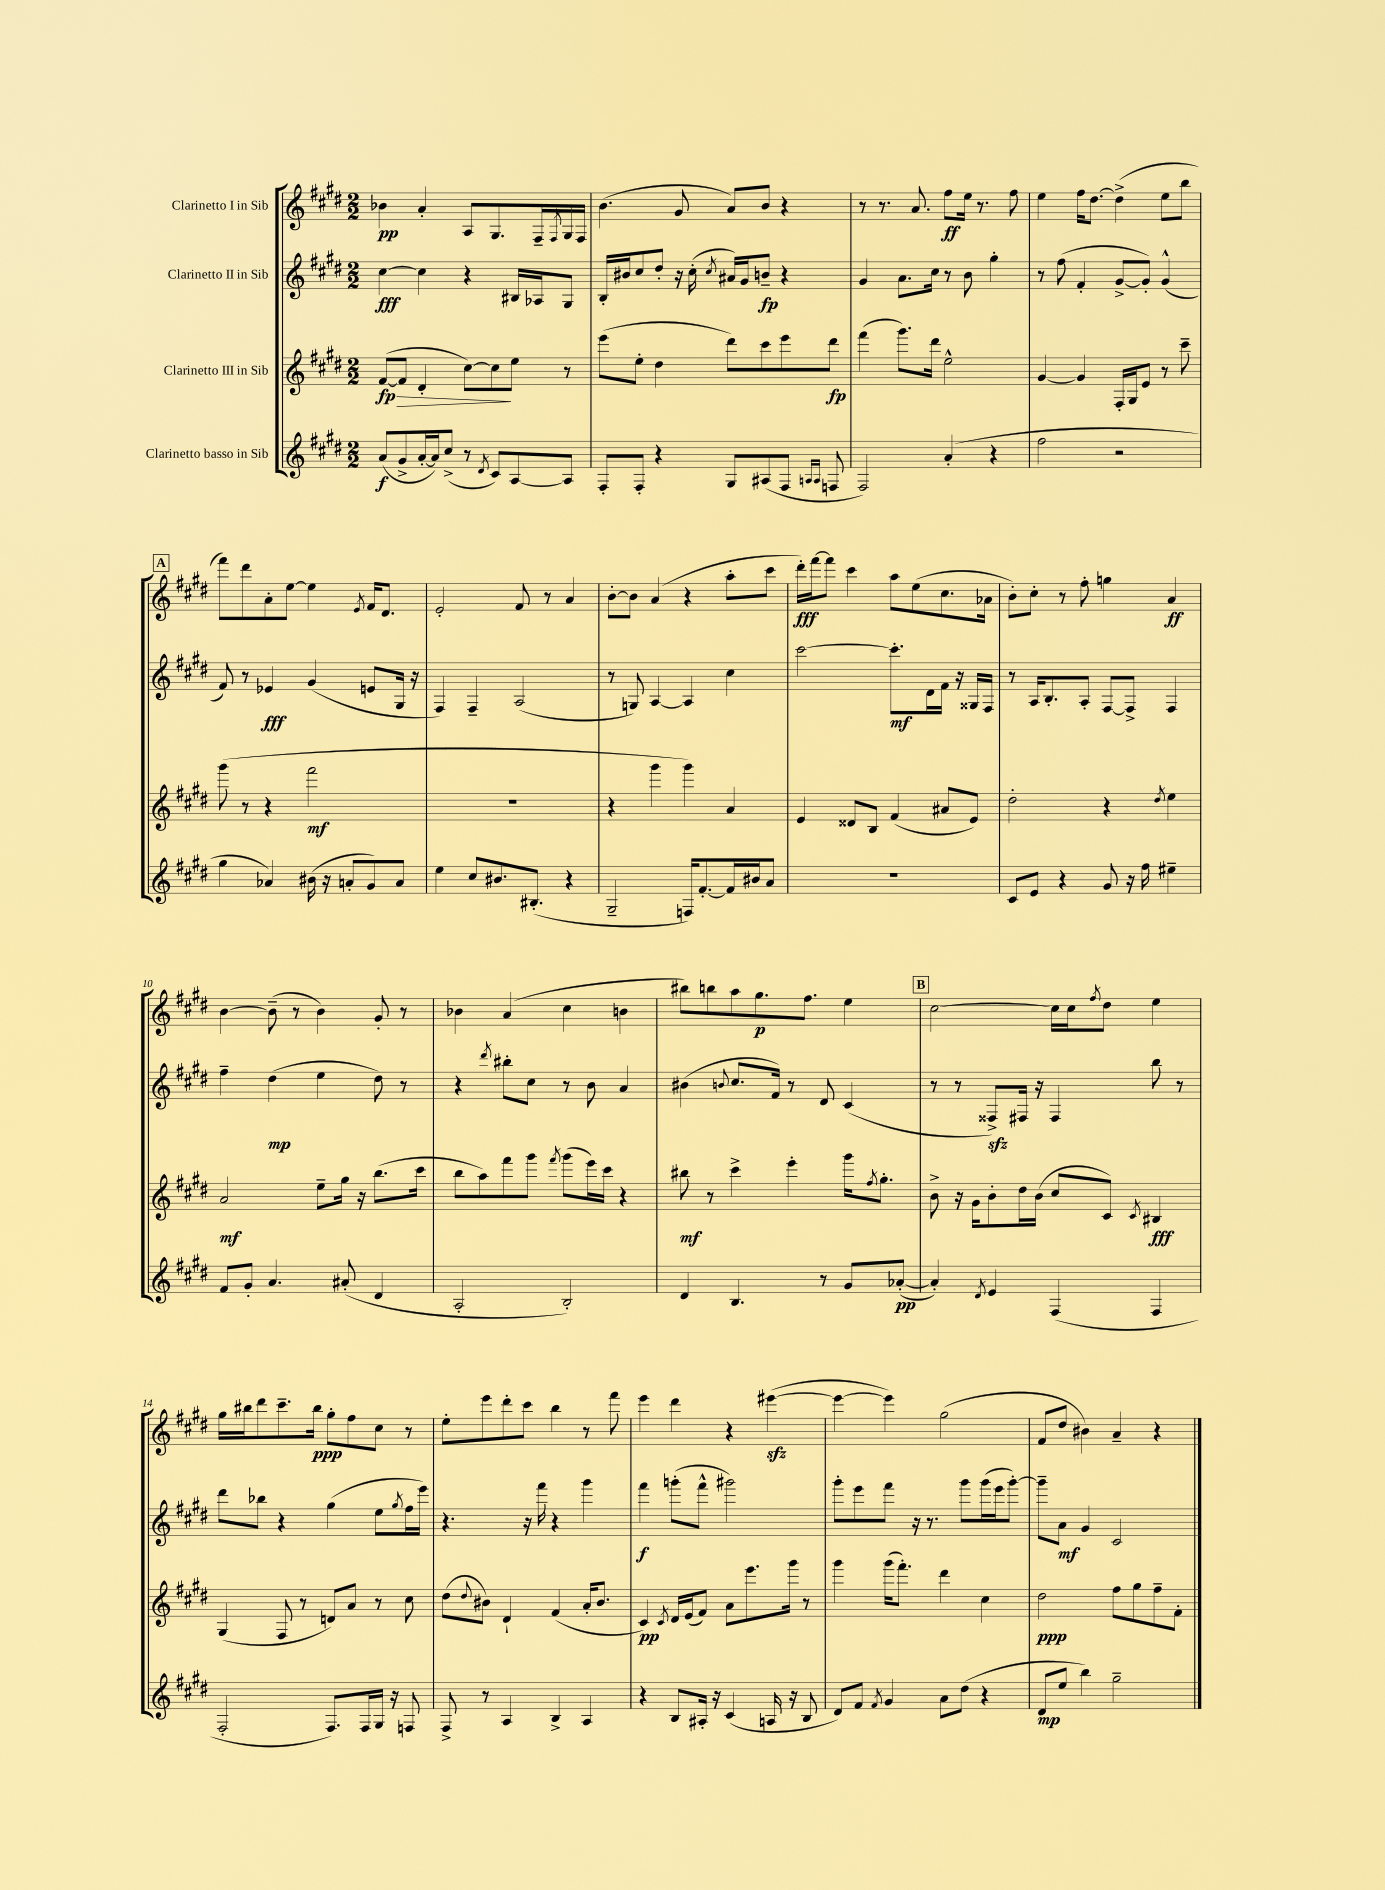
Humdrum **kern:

**kern	**dynam	**kern	**dynam	**kern	**dynam	**kern	**dynam
*part4	*part4	*part3	*part3	*part2	*part2	*part1	*part1
*staff4	*staff4	*staff3	*staff3	*staff2	*staff2	*staff1	*staff1
*I"Clarinetto basso in Sib	*	*I"Clarinetto III in Sib	*	*I"Clarinetto II in Sib	*	*I"Clarinetto I in Sib	*
*clefG2	*	*clefG2	*	*clefG2	*	*clefG2	*
*k[f#c#g#d#]	*	*k[f#c#g#d#]	*	*k[f#c#g#d#]	*	*k[f#c#g#d#]	*
*M2/2	*	*M2/2	*	*M2/2	*	*M2/2	*
=1	=1	=1	=1	=1	=1	=1	=1
!	!	!	!LO:HP:b	!	!	!	!
(8a/L	f	([8f#/L	> fp	[4cc#\	fff	4b-X\	pp
8g#^/	.	8f#/J]	.	.	.	.	.
[16a'/L	.	4d#'/	.	4cc#\]	.	4a'/	.
16a/J])	.	.	.	.	.	.	.
(8cc#^/J	.	.	.	.	.	.	.
8r	.	[8cc#\L)	.	4r	.	8A/L	.
8qd#/	.	.	.	.	.	.	.
8c#/L)	.	8cc#\]	.	.	.	8.G#/	.
[8A/	.	8ee\J	]	16B#X/LL	.	.	.
.	.	.	.	16A-X/J	.	16F#~/L	.
.	.	.	.	.	.	8qF#/	.
8A/J]	.	8r	.	8G#/J	.	16G#/	.
.	.	.	.	.	.	16F#/JJ	.
=2	=2	=2	=2	=2	=2	=2	=2
8F#'/L	.	(8eee\L	.	16B'/LL	.	(4.b\	.
.	.	.	.	16b#X/J	.	.	.
8F#'/J	.	8ee'\J	.	8cc#/	.	.	.
4r	.	4dd#\	.	8dd#'/J	.	.	.
.	.	.	.	16r	.	8g#/	.
.	.	.	.	(16cc#'\	.	.	.
.	.	.	.	8qcc#/	.	.	.
8G#/L	.	8ddd#\L)	.	16a#X/LL)	.	8a/L)	.
.	.	.	.	16g#/J	.	.	.
(8A#X/	.	8ccc#\	.	8bn~/J	fp	8b/J	.
8F#/J	.	8eee\	.	4r	.	4r	.
16qqAn/LL	.	.	.	.	.	.	.
16qqA/JJ	.	.	.	.	.	.	.
8Fn/	.	8ddd#\J	fp	.	.	.	.
=3	=3	=3	=3	=3	=3	=3	=3
2F#/)	.	(4fff#\	.	4g#/	.	8r	.
.	.	.	.	.	.	8.r	.
.	.	8.ggg#\L)	.	8.a\L	.	.	.
.	.	.	.	.	.	8.a/	.
.	.	16ddd#\Jk	.	16cc#\Jk	.	.	.
(4a'/	.	2ee^^\	.	8r	.	8ff#\L	ff
.	.	.	.	8b\	.	16ee\Jk	.
.	.	.	.	.	.	8.r	.
4r	.	.	.	4gg#'\	.	.	.
.	.	.	.	.	.	8ff#\	.
=4	=4	=4	=4	=4	=4	=4	=4
2ff#\	.	[4g#/	.	8r	.	4ee\	.
.	.	.	.	(8ff#\	.	.	.
.	.	4g#/]	.	4f#'/	.	16ff#\KL	.
.	.	.	.	.	.	[8.dd#\J	.
2r	.	16F#'/LL	.	[8g#^/L	.	(4dd#^\]	.
.	.	16G#/J	.	.	.	.	.
.	.	8e/J	.	8g#'/J])	.	.	.
.	.	8r	.	(4g#^^/	.	8ee\L	.
.	.	8ccc#~\	.	.	.	8bb\J	.
!!LO:LB:g=z
!!LO:REH:place=s1:t=A
=5	=5	=5	=5	=5	=5	=5	=5
4gg#\	.	(8ggg#\	.	8f#/)	.	8fff#\L)	.
.	.	8r	.	8r	.	8ddd#\	.
4a-X/)	.	4r	.	4e-X/	fff	8a'\	.
.	.	.	.	.	.	[8ee\J	.
(16b#X\	.	2fff#\	mf	(4g#/	.	4ee\]	.
16r	.	.	.	.	.	.	.
8an'/L	.	.	.	.	.	.	.
.	.	.	.	.	.	8qe/	.
8g#/)	.	.	.	8en/L	.	16f#/KL	.
.	.	.	.	.	.	8.d#/J	.
8a/J	.	.	.	16G#/Jk	.	.	.
.	.	.	.	16r	.	.	.
=6	=6	=6	=6	=6	=6	=6	=6
4ee\	.	1r	.	4F#/)	.	2e'/	.
8cc#/L	.	.	.	4F#~/	.	.	.
8.b#X/	.	.	.	.	.	.	.
.	.	.	.	(2A/	.	8f#/	.
(8.B#X'/J	.	.	.	.	.	.	.
.	.	.	.	.	.	8r	.
4r	.	.	.	.	.	4a/	.
=7	=7	=7	=7	=7	=7	=7	=7
2G#~/	.	4r	.	8r	.	[8b'\L	.
.	.	.	.	8Gn/)	.	8b\J]	.
.	.	4ggg#\	.	[4A/	.	(4a/	.
16Fn/KL)	.	4ggg#\)	.	4A/]	.	4r	.
[8.f#'/	.	.	.	.	.	.	.
16f#/L]	.	4a/	.	4cc#\	.	8aa'\L	.
16b#X/J	.	.	.	.	.	.	.
8a/J	.	.	.	.	.	8ccc#\J	.
=8	=8	=8	=8	=8	=8	=8	=8
1r	.	4e/	.	[2ccc#\	.	16ddd#'\LL)	fff
.	.	.	.	.	.	[16fff#\J	.
.	.	.	.	.	.	8fff#\J]	.
.	.	8d##X/L	.	.	.	4ccc#\	.
.	.	8B/J	.	.	.	.	.
.	.	(4f#/	.	8.ccc#'\L]	mf	8aa\L	.
.	.	.	.	.	.	(8ee\	.
.	.	.	.	16d#\L	.	.	.
.	.	8a#X/L	.	16f#\JJ	.	8.cc#\	.
.	.	.	.	16r	.	.	.
.	.	8e/J)	.	16G##X/LL	.	.	.
.	.	.	.	16F#/JJ	.	16a-X\Jk	.
=9	=9	=9	=9	=9	=9	=9	=9
8c#/L	.	2dd#'\	.	8r	.	8b'\L)	.
8e/J	.	.	.	16A/KL	.	8cc#'\J	.
.	.	.	.	8.B'/	.	.	.
4r	.	.	.	.	.	8r	.
.	.	.	.	8A'/J	.	8ff#'\	.
8g#/	.	4r	.	[8F#/L	.	4ggn\	.
16r	.	.	.	8F#^/J]	.	.	.
16ff#\	.	.	.	.	.	.	.
.	.	8qdd#/	.	.	.	.	.
4ee#X~\	.	4ee\	.	4F#/	.	4a/	ff
!!LO:LB:g=z
=10	=10	=10	=10	=10	=10	=10	=10
8f#/L	.	2a/	mf	4ff#~\	.	[4b\	.
8g#'/J	.	.	.	.	.	.	.
4.a/	.	.	.	(4dd#\	mp	(8b~\]	.
.	.	.	.	.	.	8r	.
.	.	8ee~\L	.	4ee\	.	4b\)	.
(8a#X'/	.	16gg#\Jk	.	.	.	.	.
.	.	16r	.	.	.	.	.
4d#/	.	(8.bb\L	.	8dd#\)	.	8g#'/	.
.	.	.	.	8r	.	8r	.
.	.	16ccc#\Jk	.	.	.	.	.
=11	=11	=11	=11	=11	=11	=11	=11
2A'/	.	8bb\L	.	4r	.	4b-X\	.
.	.	8aa\)	.	.	.	.	.
.	.	.	.	8qddd#/	.	.	.
.	.	8fff#\	.	8bb#X'\L	.	(4a/	.
.	.	8ggg#\J	.	8cc#\J	.	.	.
.	.	8qfff#/	.	.	.	.	.
2B'/)	.	(8ggg#\L	.	8r	.	4cc#\	.
.	.	16eee\L)	.	8b\	.	.	.
.	.	16ccc#\JJ	.	.	.	.	.
.	.	4r	.	4a/	.	4bn\	.
=12	=12	=12	=12	=12	=12	=12	=12
4d#/	.	8bb#X\	mf	(4b#X\	.	8bb#X\L)	.
.	.	8r	.	.	.	8bbn\	.
.	.	.	.	8qqbn/	.	.	.
4.B/	.	4ccc#^\	.	8.cc#/L	.	8aa\	.
.	.	.	.	.	.	8.gg#\	p
.	.	.	.	16f#/Jk)	.	.	.
.	.	4eee'\	.	8r	.	.	.
.	.	.	.	.	.	8.ff#\J	.
8r	.	.	.	8d#/	.	.	.
8g#/L	.	16ggg#\KL	.	(4c#/	.	4ee\	.
.	.	8qff#/	.	.	.	.	.
.	.	8.gg#'\J	.	.	.	.	.
([8a-X'/J	pp	.	.	.	.	.	.
!!LO:REH:place=s1:t=B
=13	=13	=13	=13	=13	=13	=13	=13
4a-'/])	.	8b^\	.	8r	.	[2cc#\	.
.	.	16r	.	8r	.	.	.
.	.	16g#\KL	.	.	.	.	.
8qd#/	.	.	.	.	.	.	.
4e/	.	8b'\	.	8F##Xzz^/L)	.	.	.
.	.	16dd#\L	.	16F#X/Jk	.	.	.
.	.	(16b\JJ	.	16r	.	.	.
(4F#/	.	8cc#/L	.	4F#/	.	16cc#\LL]	.
.	.	.	.	.	.	16cc#\J	.
.	.	.	.	.	.	8qff#/	.
.	.	8c#/J)	.	.	.	8dd#\J	.
.	.	8qc#/	.	.	.	.	.
4F#/	.	4B#X/	fff	8bb\	.	4ee\	.
.	.	.	.	8r	.	.	.
!!LO:LB:g=z
=14	=14	=14	=14	=14	=14	=14	=14
2F#'/	.	(4G#/	.	8ddd#\L	.	16gg#\LL	.
.	.	.	.	.	.	16bb#X\J	.
.	.	.	.	8bb-X\J	.	8ddd#\	.
.	.	8F#/	.	4r	.	8.ccc#~\	.
.	.	8r	.	.	.	.	.
.	.	.	.	.	.	16bb#\Jk	ppp
8.F#/L)	.	8dn/L)	.	(4gg#\	.	8gg#'\L	.
.	.	8a/J	.	.	.	8ff#\	.
16F#/L	.	.	.	.	.	.	.
16G#/JJ	.	8r	.	8ee\L	.	8cc#\J	.
16r	.	.	.	.	.	.	.
.	.	.	.	8qgg#/	.	.	.
8Fn/	.	8cc#\	.	16ff#\L	.	8r	.
.	.	.	.	16eee\JJ)	.	.	.
=15	=15	=15	=15	=15	=15	=15	=15
8F#^/	.	(8dd#\L	.	4.r	.	8ee'\L	.
.	.	8qqdd#/	.	.	.	.	.
8r	.	8b#X\J)	.	.	.	8eee\	.
4A/	.	4d#`/	.	.	.	8ddd#'\	.
.	.	.	.	16r	.	8ccc#\J	.
.	.	.	.	16fff#\	.	.	.
4B^/	.	(4f#/	.	4r	.	4bb\	.
4A/	.	16a'/KL	.	4ggg#\	.	8r	.
.	.	8.b#/J	.	.	.	.	.
.	.	.	.	.	.	8fff#\	.
=16	=16	=16	=16	=16	=16	=16	=16
4r	.	4c#/)	pp	4fff#\	f	4eee\	.
.	.	8qc#/	.	.	.	.	.
8B/L	.	16d#/LL	.	(8gggn'\L	.	4ddd#\	.
.	.	(16e/J	.	.	.	.	.
16A#X'/Jk	.	8f#/J)	.	8fff#^^\J	.	.	.
16r	.	.	.	.	.	.	.
(4c#/	.	8a\L	.	2ggg#X\)	.	4r	.
.	.	8.eee\	.	.	.	.	.
16An/	.	.	.	.	.	([4eee#Xzz\	.
16r	.	16ggg#\Jk	.	.	.	.	.
8B/	.	8r	.	.	.	.	.
=17	=17	=17	=17	=17	=17	=17	=17
8d#/L)	.	4ggg#\	.	8ggg#'\L	.	4eee#\_	.
8f#/J	.	.	.	8eee\	.	.	.
8qf#/	.	.	.	.	.	.	.
4g#/	.	(16ggg#\KL	.	8fff#\J	.	4eee#\])	.
.	.	8.fff#'\J)	.	.	.	.	.
.	.	.	.	16r	.	.	.
.	.	.	.	8.r	.	.	.
8a\L	.	4ddd#\	.	.	.	(2gg#\	.
(8dd#\J	.	.	.	8ggg#\L	.	.	.
4r	.	4cc#\	.	(16ggg#\L	.	.	.
.	.	.	.	16eee\J	.	.	.
.	.	.	.	[8ggg#'\J)	.	.	.
=18	=18	=18	=18	=18	=18	=18	=18
8d#/L	mp	2dd#\	ppp	8ggg#~\L]	.	8f#/L	.
8ee/J	.	.	.	8a\J	mf	8dd#/J	.
4bb\)	.	.	.	4g#/	.	4b#X\)	.
2gg#~\	.	8ff#\L	.	2c#/	.	4a~/	.
.	.	8gg#\	.	.	.	.	.
.	.	8ff#~\	.	.	.	4r	.
.	.	8f#'\J	.	.	.	.	.
==	==	==	==	==	==	==	==
*-	*-	*-	*-	*-	*-	*-	*-
